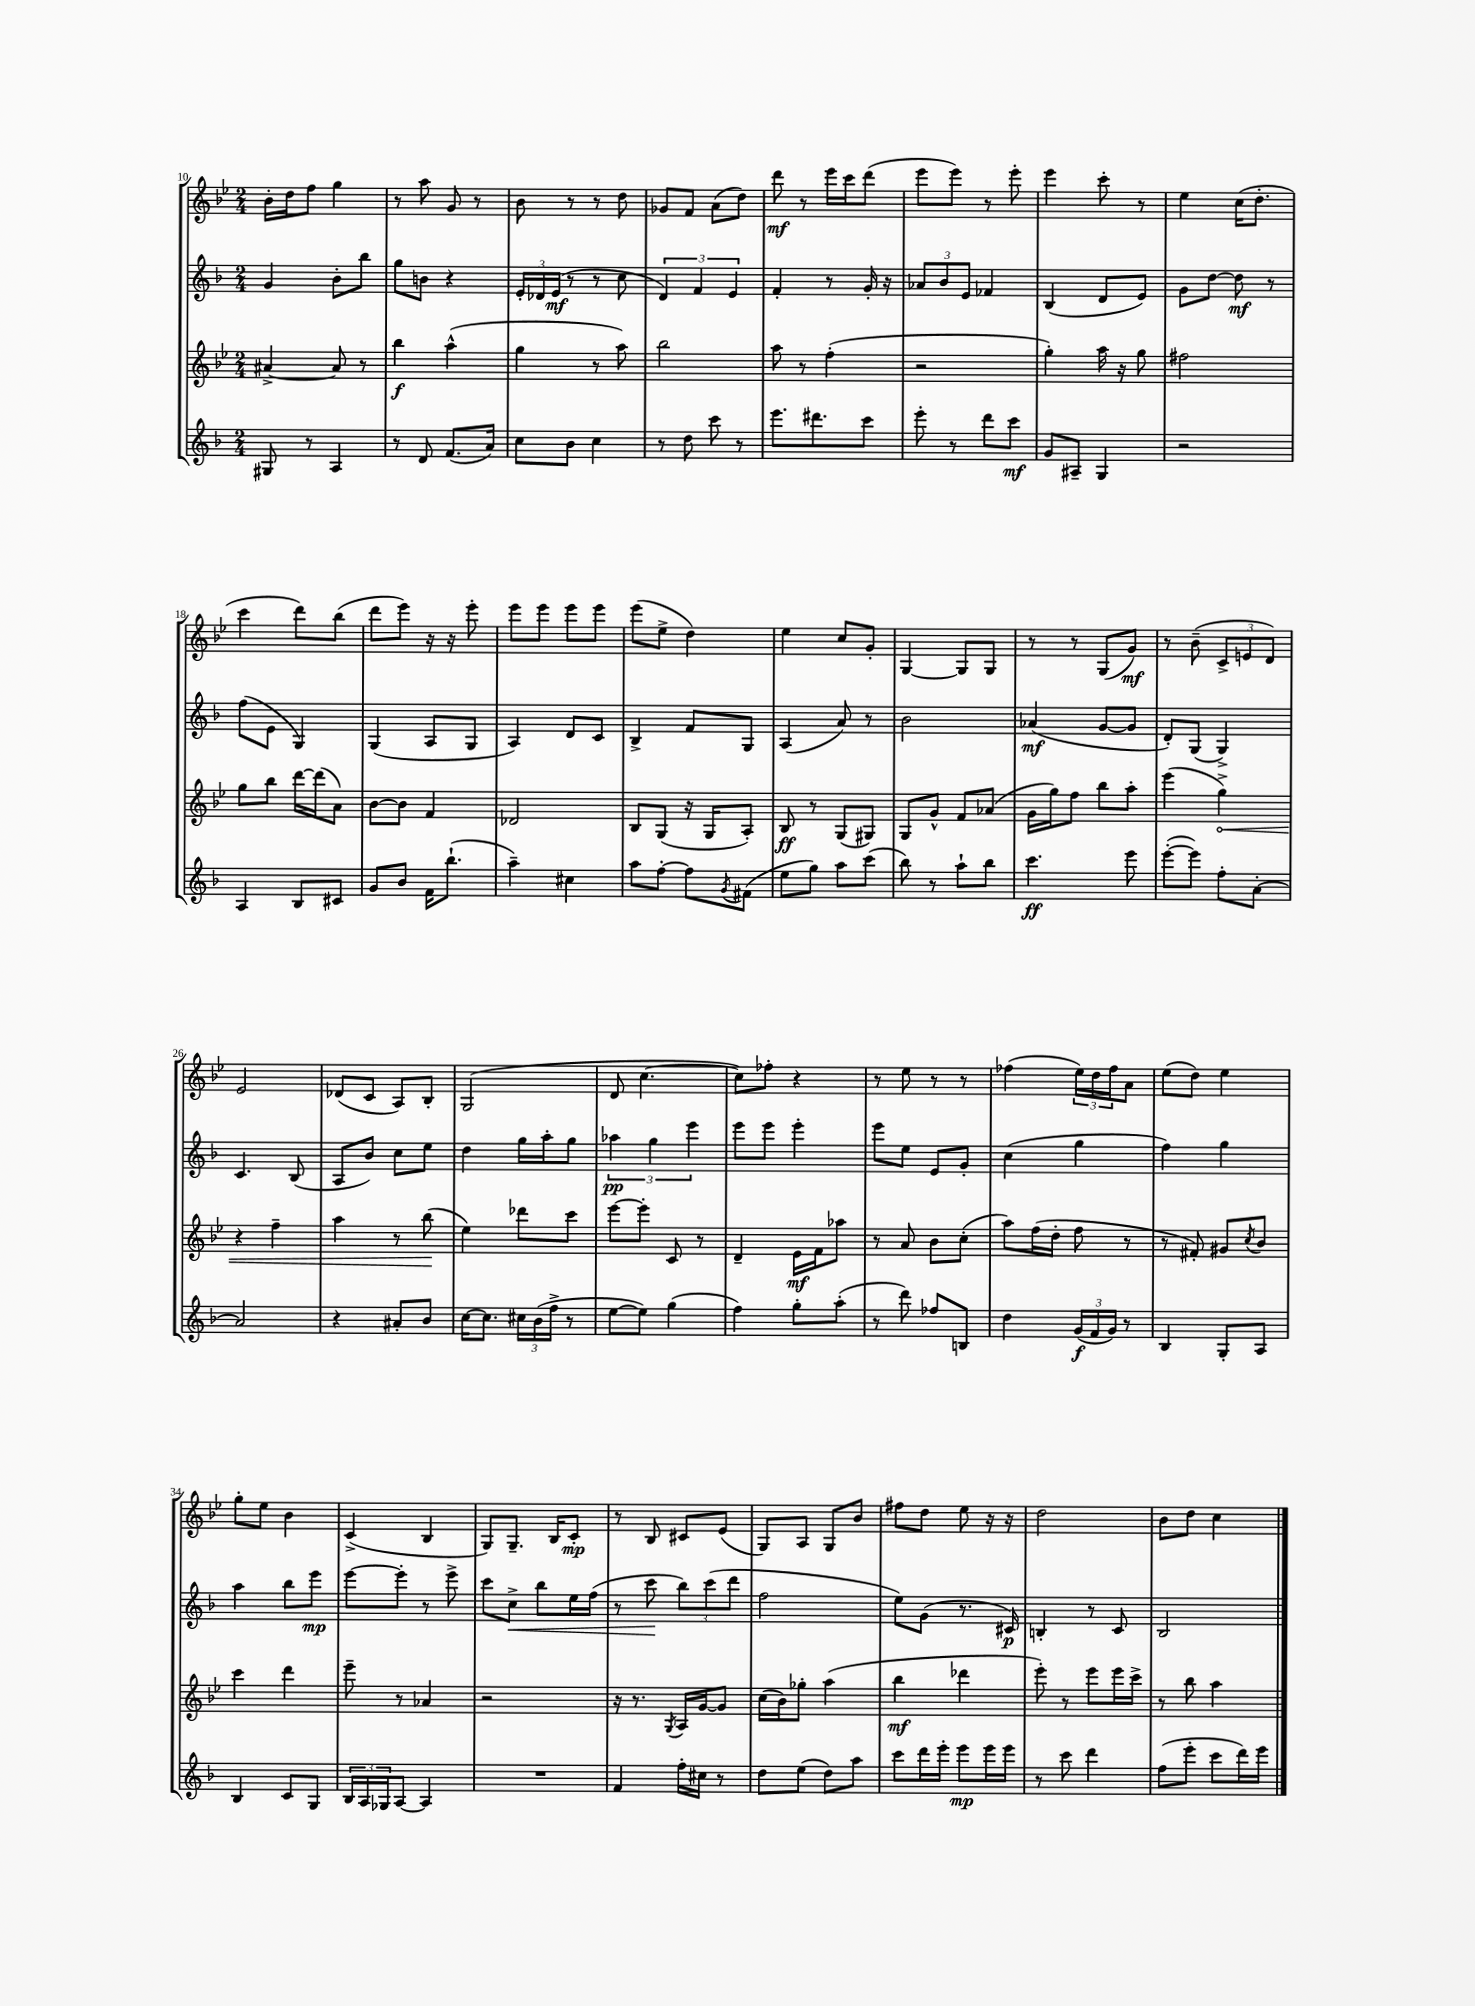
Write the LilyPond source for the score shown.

<<
\new StaffGroup <<
\new Staff = "s0" {
    \clef treble \key bes \major \numericTimeSignature \time 2/4
    bes'16-. d''16 f''8 g''4 |
    r8 a''8 g'8 r8 |
    bes'8 r8 r8 d''8 |
    ges'8 f'8 a'8( d''8) |
    d'''8\mf r8 ees'''16 c'''16 d'''8( |
    ees'''8 ees'''8) r8 ees'''8-. |
    ees'''4 c'''8-. r8 |
    ees''4 c''16( d''8.-. |
    c'''4 d'''8) bes''8( |
    d'''8 ees'''8) r16 r16 ees'''8-. |
    ees'''8 ees'''8 ees'''8 ees'''8 |
    ees'''8( ees''8-> d''4) |
    ees''4 c''8 g'8-. |
    g4~ g8 g8 |
    r8 r8 g8( g'8\mf) |
    r8 bes'8--( \tuplet 3/2 { c'8-> e'8 d'8) } |
    ees'2 |
    des'8( c'8 a8) bes8-. |
    g2( |
    d'8 c''4.~ |
    c''8) fes''8-. r4 |
    r8 ees''8 r8 r8 |
    fes''4( \tuplet 3/2 { ees''16) d''16 fes''16 } a'8 |
    ees''8( d''8) ees''4 |
    g''8-. ees''8 bes'4 |
    c'4->( bes4 |
    g8) g8.-- bes16 c'8-.\mp |
    r8 bes8 cis'8 ees'8( |
    g8) a8 g8 bes'8 |
    fis''8 d''8 ees''8 r16 r16 |
    d''2 |
    bes'8 d''8 c''4 \bar "|." |
}
\new Staff = "s1" {
    \clef treble \key f \major \numericTimeSignature \time 2/4
    g'4 bes'8-. bes''8 |
    g''8 b'8 r4 |
    \tuplet 3/2 { e'16-. des'16 e'16\mf( } r8 r8 c''8 |
    \tuplet 3/2 { d'4) f'4 e'4 } |
    f'4-. r8 g'16-. r16 |
    \tuplet 3/2 { aes'8 bes'8 e'8 } fes'4 |
    bes4( d'8 e'8) |
    g'8 d''8~ d''8\mf r8 |
    f''8( e'8 g4) |
    g4( a8 g8 |
    a4) d'8 c'8 |
    bes4-> f'8 g8 |
    a4( a'8) r8 |
    bes'2 |
    aes'4\mf( g'8~ g'8 |
    d'8-.) g8( g4->) |
    c'4. bes8( |
    a8 bes'8) c''8 e''8 |
    d''4 g''16 a''16-. g''8 |
    \tuplet 3/2 { aes''4\pp g''4 e'''4 } |
    e'''8 e'''8 e'''4-. |
    e'''8 e''8 e'8 g'8-. |
    c''4( g''4 |
    f''4) g''4 |
    a''4 bes''8 e'''8\mp |
    e'''8~ e'''8-. r8 e'''8-> |
    c'''8 c''8->\< bes''8 e''16 f''16( |
    r8 c'''8\! \tuplet 3/2 { bes''8) c'''8( d'''8 } |
    f''2 |
    e''8) g'8( r8. cis'16\p) |
    b4-. r8 c'8 |
    bes2 \bar "|." |
}
\new Staff = "s2" {
    \clef treble \key bes \major \numericTimeSignature \time 2/4
    ais'4~-> ais'8 r8 |
    bes''4\f a''4-^( |
    g''4 r8 a''8) |
    bes''2 |
    a''8 r8 f''4-.( |
    r2 |
    g''4-.) a''16 r16 g''8 |
    fis''2 |
    g''8 bes''8 d'''16~ d'''16( a'8) |
    bes'8~ bes'8 f'4 |
    des'2 |
    bes8 g8( r16 g16 a8-.) |
    bes8\ff r8 g8( gis8) |
    g8 g'8-^ f'8 aes'8( |
    g'16 g''16) f''8 bes''8 a''8-. |
    ees'''4( \once \override Hairpin.circled-tip = ##t g''4->\<) |
    r4 f''4-- |
    a''4 r8 bes''8\!( |
    ees''4) des'''8 c'''8 |
    ees'''8~ ees'''8-. c'8 r8 |
    d'4-- ees'16\mf f'16 aes''8 |
    r8 a'8 bes'8 c''8-.( |
    a''8) f''16( d''16-. f''8 r8 |
    r8 fis'8-.) gis'8 \acciaccatura { c''8 } bes'8 |
    c'''4 d'''4 |
    ees'''8-- r8 aes'4 |
    r2 |
    r16 r8. \acciaccatura { g8 } a16 g'16~ g'8 |
    c''16( bes'16) ges''8-. a''4( |
    bes''4\mf des'''4 |
    ees'''8-.) r8 ees'''8 ees'''16 c'''16-> |
    r8 bes''8 a''4 \bar "|." |
}
\new Staff = "s3" {
    \clef treble \key f \major \numericTimeSignature \time 2/4
    gis8 r8 a4 |
    r8 d'8 f'8.( a'16) |
    c''8 bes'8 c''4 |
    r8 d''8 c'''8 r8 |
    e'''8. dis'''8. c'''8 |
    e'''8-. r8 d'''8 c'''8\mf |
    g'8 ais8-- g4 |
    r2 |
    a4 bes8 cis'8 |
    g'8 bes'8 f'16 bes''8.-!( |
    a''4--) cis''4 |
    a''8 f''8~-. f''8 \acciaccatura { g'8 } fis'8( |
    e''8 g''8) a''8 c'''8( |
    bes''8) r8 a''8-! bes''8 |
    c'''4.\ff e'''8 |
    e'''8~-.( e'''8) f''8-. a'8~-. |
    a'2 |
    r4 ais'8-. bes'8 |
    c''16~ c''8. \tuplet 3/2 { cis''16 bes'16( f''16-> } r8 |
    e''8~ e''8) g''4( |
    f''4) g''8-. a''8-.( |
    r8 d'''8) fes''8 b8 |
    d''4 \tuplet 3/2 { g'16\f( f'16 g'16) } r8 |
    bes4 g8-. a8 |
    bes4 c'8 g8 |
    \tuplet 3/2 { bes16 a16 ges16 } a8~ a4 |
    R2 |
    f'4 f''16-. cis''16 r8 |
    d''8 e''8( d''8) a''8 |
    c'''8 d'''16 e'''16-. e'''8\mp e'''16 e'''16 |
    r8 c'''8 d'''4 |
    f''8( e'''8-. c'''8 d'''16) e'''16 \bar "|." |
}
>>
>>
\layout { \context { \Score currentBarNumber = #10 } }
